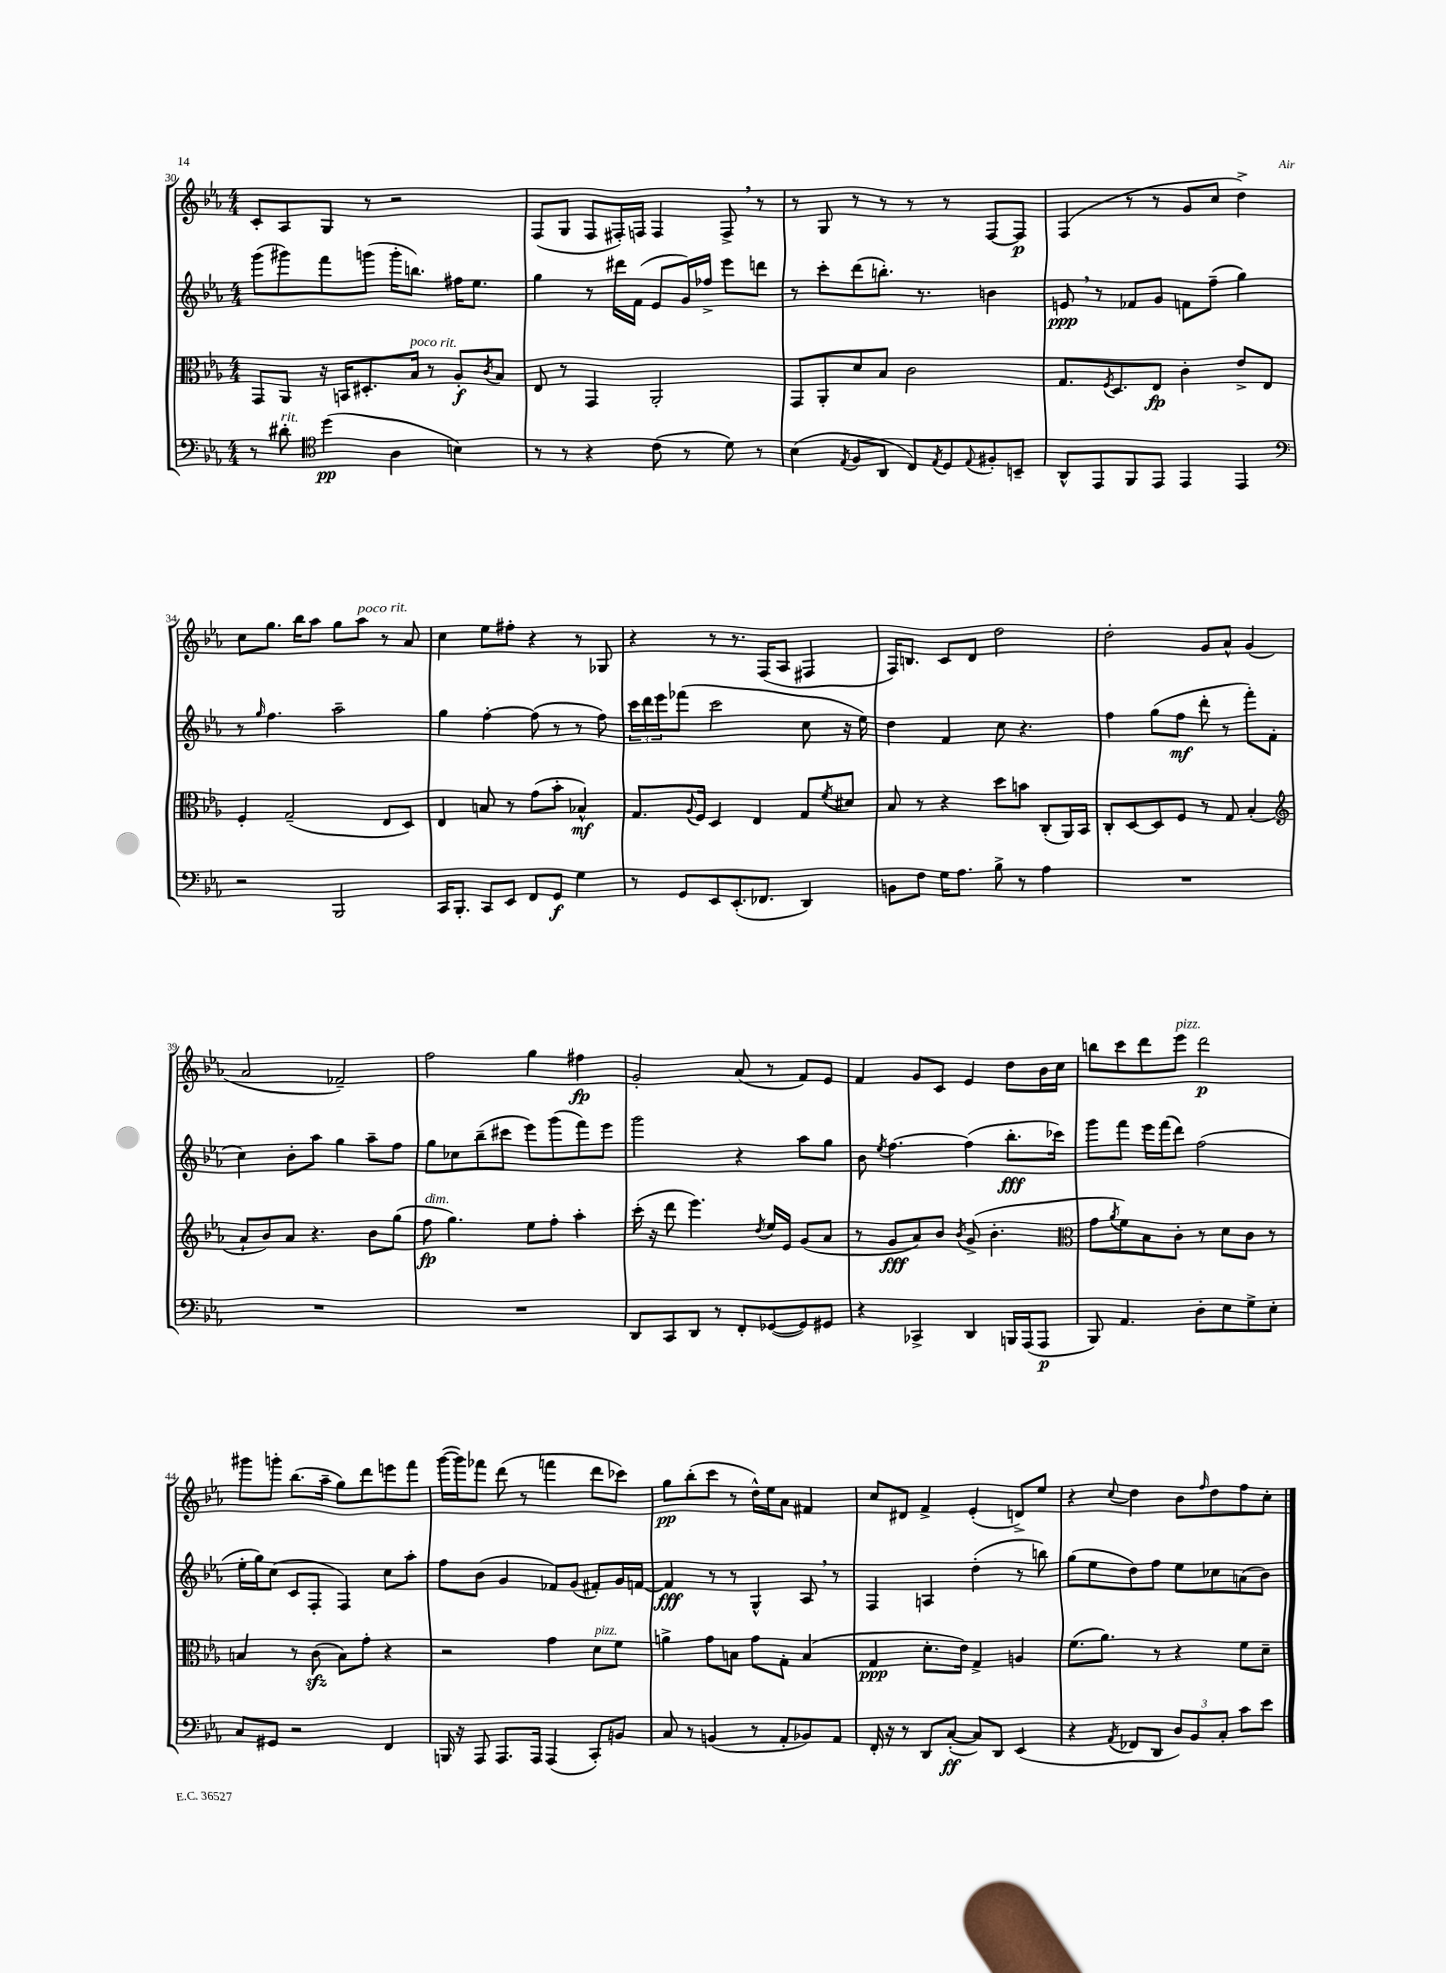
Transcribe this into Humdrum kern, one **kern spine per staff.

**kern	**kern	**kern	**kern
*staff4	*staff3	*staff2	*staff1
*clefF4	*clefC3	*clefG2	*clefG2
*k[b-e-a-]	*k[b-e-a-]	*k[b-e-a-]	*k[b-e-a-]
*M4/4	*M4/4	*M4/4	*M4/4
8r	8GG	(8ggg	8c'
8d#'	8AA-	8ggg#)	8A-
*clefC4	*	*	*
(4dd	16r	8fff	8G
.	16BB	.	.
.	8.D#'	(8ggg	8r
4A-	.	16ggg'	2r
.	16B-	8.bb)	.
.	8r	.	.
4B)	8A-'	16ff#	.
.	.	8.ee-	.
.	8qc	.	.
.	8B-	.	.
=	=	=	=
8r	8E-	4gg	(8F
8r	8r	.	8G
4r	4GG	8r	8F
.	.	16ddd#	16F#')
.	.	(16f	16F
(8c	2AA-'	8e-	4F
8r	.	16g)	.
.	.	16ff-^	.
8d)	.	8eee-	8F^
8r	.	8ddd	8r
=	=	=	=
(4B-	8GG	8r	8r
.	8AA-'	8ccc'	8G
8qE-	.	.	.
8F	8d	(8ddd	8r
8AA-	8B-	8.bb')	8r
8C)	2c	.	8r
.	.	8.r	.
8qE-	.	.	.
8D	.	.	8r
8qqE-	.	.	.
8F#'	.	4b	[8F
8BB~	.	.	8F]
=	=	=	=
8AA-^^	8.G	8e	(4F
8EE-	.	8r	.
.	8qF	.	.
.	8.D	.	.
8FF	.	8f-	8r
8EE-	8E-	8g	8r
4EE-	4c'	8f	8g
.	.	(8ff~	8cc
4EE-	8e-^	4gg)	4dd^)
.	8E-	.	.
=	=	=	=
*clefF4	*	*	*
2r	4F'	8r	8cc
.	.	16qqgg	.
.	.	4.ff	8.gg
.	(2G~	.	.
.	.	.	16bb-
.	.	.	8aa-
2BBB-	.	2aa-~	8gg
.	.	.	8aa-
.	8E-	.	8r
.	8D)	.	8a-
=	=	=	=
16CC	4E-	4gg	4cc
8.BBB-'	.	.	.
8CC	8B	[4ff'	8ee-
8EE-	8r	.	8ff#'
8FF	(8g	(8ff]	4r
8GG	8b-'	8r	.
4G	4B-^^)	8r	8r
.	.	8ff)	8G-
=	=	=	=
8r	8.G	24ccc	4r
.	.	24ddd	.
.	.	24eee-	.
8GG	.	(8fff-	.
.	8qqA-	.	.
.	16F	.	.
8EE-	4D	2ccc	8r
(8.EE-'	.	.	8.r
.	4E-	.	.
8.FF-	.	.	(16F
.	.	.	8A-
4DD)	8G	8cc	4F#
.	8qf	.	.
.	8d#	16r	.
.	.	16ee-)	.
=	=	=	=
8BB	8B-	4dd	16F)
.	.	.	8.B
8F	8r	.	.
16G	4r	4f	8c
8.A-	.	.	.
.	.	.	8d
8B-^	8dd	8cc	2dd
8r	8b	4.r	.
4A-	(8C'	.	.
.	16AA-)	.	.
.	16BB-	.	.
=	=	=	=
1r	8C'	4ff	2dd'
.	[8D	.	.
.	8D]	(8gg	.
.	8F	8ff	.
.	8r	8ddd'	8g
.	8G	8r	8a-^^
.	(4B-'	8fff')	(4g
.	.	(8f	.
=	=	=	=
*	*clefG2	*	*
1r	8a-`	4cc)	2a-
.	8b-)	.	.
.	8a-	8b-'	.
.	4.r	8aa-	.
.	.	4gg	2f-~)
.	8b-	8aa-~	.
.	(8gg	8ff	.
=	=	=	=
1r	8ff	8gg	2ff
.	4.gg)	8cc-	.
.	.	(8bb-~	.
.	.	8ccc#	.
.	8ee-	8eee-)	4gg
.	8ff'	(8ggg	.
.	4aa-'	8fff)	4ff#
.	.	8eee-	.
=	=	=	=
8DD	(16ccc'	2ggg	2g'
.	16r	.	.
8CC	8ddd	.	.
8DD	4.eee-)	.	.
8r	.	.	.
8FF'	.	4r	(8a-
.	8qdd	.	.
([8GG-	16ee-	.	8r
.	16e-	.	.
8GG-])	(8g	8aa-	8f)
8GG#	8a-	8gg	8e-
=	=	=	=
4r	8r	8b-	4f
.	.	8qee-	.
.	8g	[4.ff	.
4CC-^	8a-)	.	8g
.	8b-	.	8c
.	8qb-	.	.
4DD	(8g^	(4ff]	4e-
.	4.b-'	.	.
16BBB	.	8.bb-'	8dd
(16AAA-	.	.	.
8AAA-	.	.	16b-
.	.	16ccc-)	16cc
=	=	=	=
*	*clefC3	*	*
8BBB-)	8g	8ggg	8bb
.	8qa-	.	.
4.AA-	8f)	8fff	8ccc
.	8B-	16eee-	8ddd
.	.	(16fff	.
.	8c'	8ddd)	8eee-
8D'	8r	(2ff	2ddd
8E-	8d	.	.
8G^	8c	.	.
8E-'	8r	.	.
=	=	=	=
8C	4B	16ee-'	8ggg#
.	.	16gg)	.
8GG#	.	(8cc	8ggg'
2r	8r	8c	(8.bb-
.	(8c	8F'	.
.	.	.	16aa-~
.	8B)	4F)	8gg)
.	8g'	.	8ddd
4FF	4r	8cc	8eee
.	.	8aa-'	8fff
=	=	=	=
16BBB	2r	8ff	([16ggg
16r	.	.	16ggg])
8AAA-	.	(8b-	8fff-
8.AAA-	.	4g	(8ddd
.	.	.	8r
16AAA-	.	.	.
(4AAA-	4g	8f-)	4fff
.	.	(8g	.
8CC')	8d	8f#')	8ddd
8BB	8f	16g	8ccc-)
.	.	[16f	.
=	=	=	=
8C	4a^	4f]	8gg
8r	.	.	(8bb-'
(4BB	8g	8r	8ccc
.	8B	8r	8r
8r	8g	4G^^	16dd^^)
.	.	.	16ee-
8AA-'	8G'	.	8a-
8BB-)	(4B	8A-	4f#
8AA-	.	8r	.
=	=	=	=
16FF'	4G	4F	8cc
16r	.	.	.
8r	.	.	8d#
8DD	8.d'	4A	4f^
([8C'	.	.	.
.	16e-)	.	.
8C])	4G^	(4dd'	(4e-'
8DD	.	.	.
(4EE-	4A	8r	8d^)
.	.	8bb)	8ee-
=	=	=	=
4r	(8.f	(8gg	4r
.	.	8ee-	.
.	8.a-)	.	.
8qAA-	.	.	8qqcc
8FF-	.	8dd)	4dd
8DD	8r	8ff	.
12D)	4r	8ee-	8b-
12BB-	.	.	.
.	.	.	16qqff
.	.	8cc-	8dd
12C'	.	.	.
8c	8f	(8a	8ff
8e-	8d~	8b-)	8cc'
==	==	==	==
*-	*-	*-	*-
